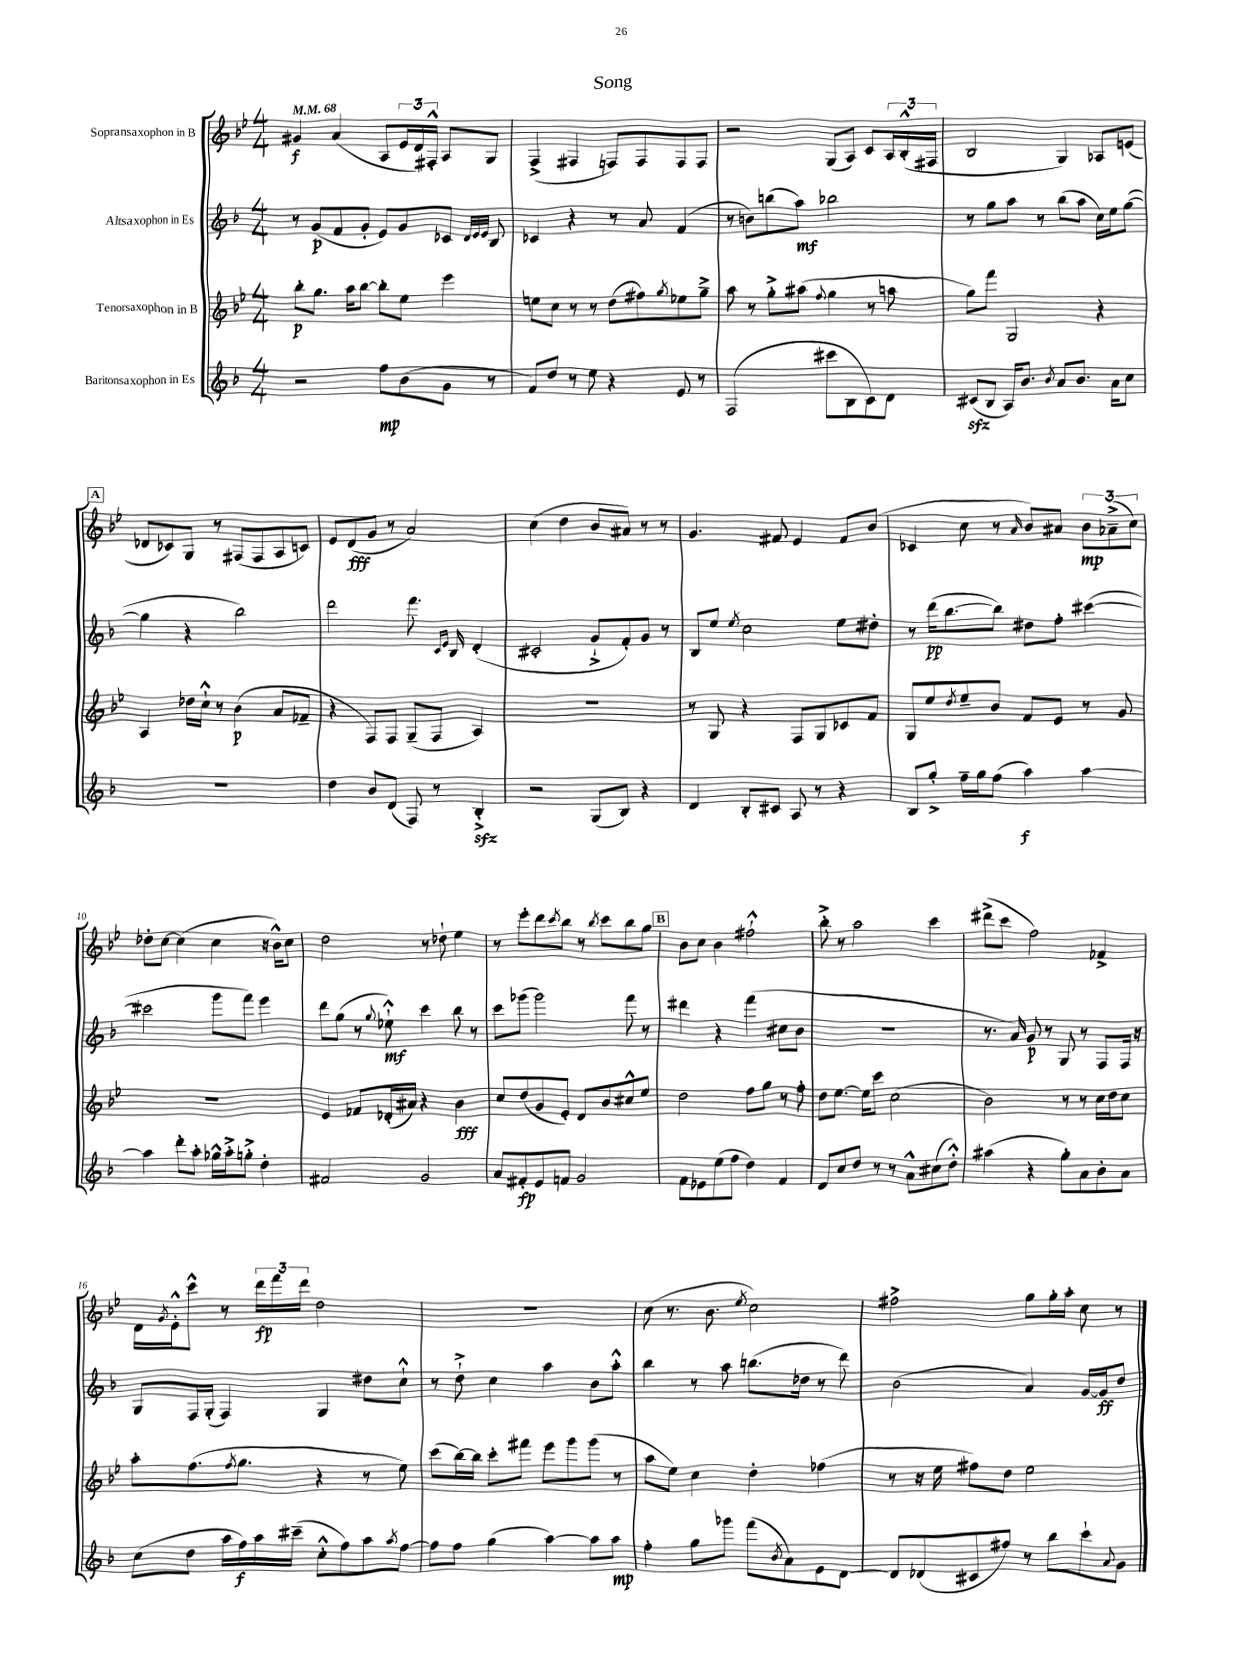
\header { title = "Song" }
<<
\new StaffGroup <<
\new Staff = "s0" \with { instrumentName = "Sopransaxophon in B" } {
    \clef treble \key bes \major \numericTimeSignature \time 4/4 \tempo 4 = 68
    gis'4\f a'4( a8 \tuplet 3/2 { ees'16 d'16) fis16-.-^ } a8 g8 |
    f4->( fis4 f8) f8 f8 f8 |
    r2 g8( a8) c'8 \tuplet 3/2 { a16 bes16-.-^( fis16 } |
    bes2 g4) aes8 e'8( |
    \mark \markup { \box "A" } des'8 ces'8) g8 r8 fis8( fis8 a8 c'8) |
    ees'8 d'8\fff( g'8 r8 a'2) |
    c''4( d''4 bes'8 ais'8) r8 r8 |
    g'4. fis'8 ees'4 fis'8 bes'8( |
    ces'4 c''8 r8 \grace { a'16 } bes'8) ais'8 \tuplet 3/2 { bes'8\mp aes'8--->( c''8) } |
    des''8-. c''8~ c''4( c''4 r16 bes'16-^) c''8 |
    d''2 r8 des''8-! ees''4 |
    r8 ees'''8-. d'''8 \acciaccatura { c'''8 } bes''8 r8 \acciaccatura { bes''8 } c'''8 bes''8 g''8 |
    \mark \markup { \box "B" } bes'8 c''8 bes'4 fis''2-!-^ |
    bes''8-.-> r8 a''2 c'''4 |
    dis'''8->( c'''8 f''2) fes'4-> |
    d'16 \acciaccatura { g'8 } ees'16-.-^ c'''8-^ r8 \tuplet 3/2 { d'''16\fp f'''16 d'''16 } d''2 |
    R1 |
    c''8( r8. bes'8. \acciaccatura { ees''8 } c''2) |
    fis''2-> g''8 g''16-. a''16-. c''8 r8 \bar "|." |
}
\new Staff = "s1" \with { instrumentName = "Altsaxophon in Es" } {
    \clef treble \key f \major \numericTimeSignature \time 4/4
    r8 g'8\p( f'8 g'8-. e'8) g'8 ces'8 \grace { d'32 e'32 e'32 } bes8 |
    ces'4 r4 r8 a'8 f'4( |
    r8 b'8) b''8( a''8\mf) bes''2 |
    r8 g''8 a''8 r8 bes''8( a''8 c''16) e''16 g''8~( |
    \mark \markup { \box "A" } g''4 r4 bes''2) |
    d'''2 f'''8. \grace { c'16 e'16 } bes16 d'4-.( |
    cis'2-. g'8-!-> f'8-.) g'8 r8 |
    bes8 e''8 \acciaccatura { e''8 } c''2 e''8 dis''8-. |
    r8 d'''16\pp( bes''8.~ bes''8) dis''8 f''8-. cis'''4~( |
    cis'''2 g'''8 f'''8) e'''4 |
    d'''8 g''8( r8 \appoggiatura { g''8 } ees''8-!-^\mf) c'''4 bes''8 r8 |
    c'''8 ges'''8( ges'''2) f'''8 r8 |
    \mark \markup { \box "B" } dis'''4 r4 f'''4( cis''8 bes'8 |
    R1 |
    r8. a'16) g'8\p r8 g8 r8 f8 f16 r16 |
    g8 f16 g16-.( f4) g4 dis''8 c''8-!-^ |
    r8 d''8-!-> c''4 a''4 bes'8 a''8-.-^ |
    bes''4 r8 a''8 b''8.( des''16 r8 d'''8) |
    bes'2( a'4) g'16~ g'16\ff d''8 \bar "|." |
}
\new Staff = "s2" \with { instrumentName = "Tenorsaxophon in B" } {
    \clef treble \key bes \major \numericTimeSignature \time 4/4
    bes''8-.\p g''8. a''16 bes''8~ bes''8-. ees''8 ees'''4 |
    e''8 c''8 r8 r8 d''8( fis''8) \acciaccatura { g''8 } ees''8 g''8---> |
    a''8 r8 g''8-.-> ais''8( \appoggiatura { f''8 } g''4 r8 a''8 |
    g''8) f'''8 g2 r4 |
    \mark \markup { \box "A" } a4 des''16 c''16-!-^ r8 bes'4\p( a'8 fes'8-- |
    r4 f8) f8 g8--( f8 a4) |
    R1 |
    r8 g8 r4 f8 g8 ces'8 f'8 |
    g8 ees''8 \acciaccatura { d''8 } ees''8-- bes'8 f'8 ees'8 r8 g'8 |
    R1 |
    ees'4 fes'8 des'16-.( ais'16) r4 bes'4\fff |
    c''8 d''8( g'8 ees'8-.) d'8 bes'8 cis''8-^ ees''8 |
    \mark \markup { \box "B" } d''2 f''8 g''8 r8 f''8-. |
    d''8 ees''8.~ ees''16 c'''8 c''2( |
    bes'2) r8 r8 c''16 d''16 c''8 |
    a''8-. f''8.( \acciaccatura { f''8 } g''8. r4 r8 ees''8) |
    c'''8( bes''16~) bes''16 c'''8-. fis'''8 ees'''8 g'''8 g'''8( r8 |
    a''8 ees''8) c''4 d''4-. fes''4( |
    r8 r16 ees''16 fis''8) d''8 ees''2 \bar "|." |
}
\new Staff = "s3" \with { instrumentName = "Baritonsaxophon in Es" } {
    \clef treble \key f \major \numericTimeSignature \time 4/4
    r2 f''8\mp bes'8( g'8 r8 |
    f'8) d''8 r8 e''8 r4 e'8 r8 |
    f2( cis'''8 bes8 c'8) d'8 |
    cis'8\sfz( bes8 a16) bes'8. \acciaccatura { bes'8 } a'8 bes'8. a'16 c''8 |
    \mark \markup { \box "A" } R1 |
    d''4 bes'8 d'8( f8) r8 bes4-.->\sfz |
    r2 g8( bes8) r4 |
    d'4 bes8-. cis'8 a8 r8 r4 |
    bes8 g''8-.-> f''16-- g''16 f''8( a''4\f) a''4~ |
    a''4 d'''8-. a''8-. ges''16-^ a''16-.-> g''8-.-> d''4-. |
    fis'2 g'2 |
    a'8 fis'8-.\fp e'8 f'8 g'2 |
    \mark \markup { \box "B" } f'8 ees'8 e''8( f''8 d''4) f'4 |
    d'8 c''8 d''8 r8 r8 a'8-^ cis''8( d''8-.-^) |
    ais''4( r4 g''8-.) a'8 bes'8-. a'8 |
    c''8( d''8 a''16 f''16\f) a''16 cis'''16--( c''8-.-^ f''8) a''8 \acciaccatura { a''8 } f''8~ |
    f''8 f''8 g''4( a''4~) a''8 a''8\mp |
    f''4-. g''8 ges'''8 f'''8( \acciaccatura { bes'8 } a'8) e'8 d'8~ |
    d'8 des'8( cis'8 fis''8) r8 bes''8 c'''8-! \appoggiatura { a'8 } g'8 \bar "|." |
}
>>
>>
